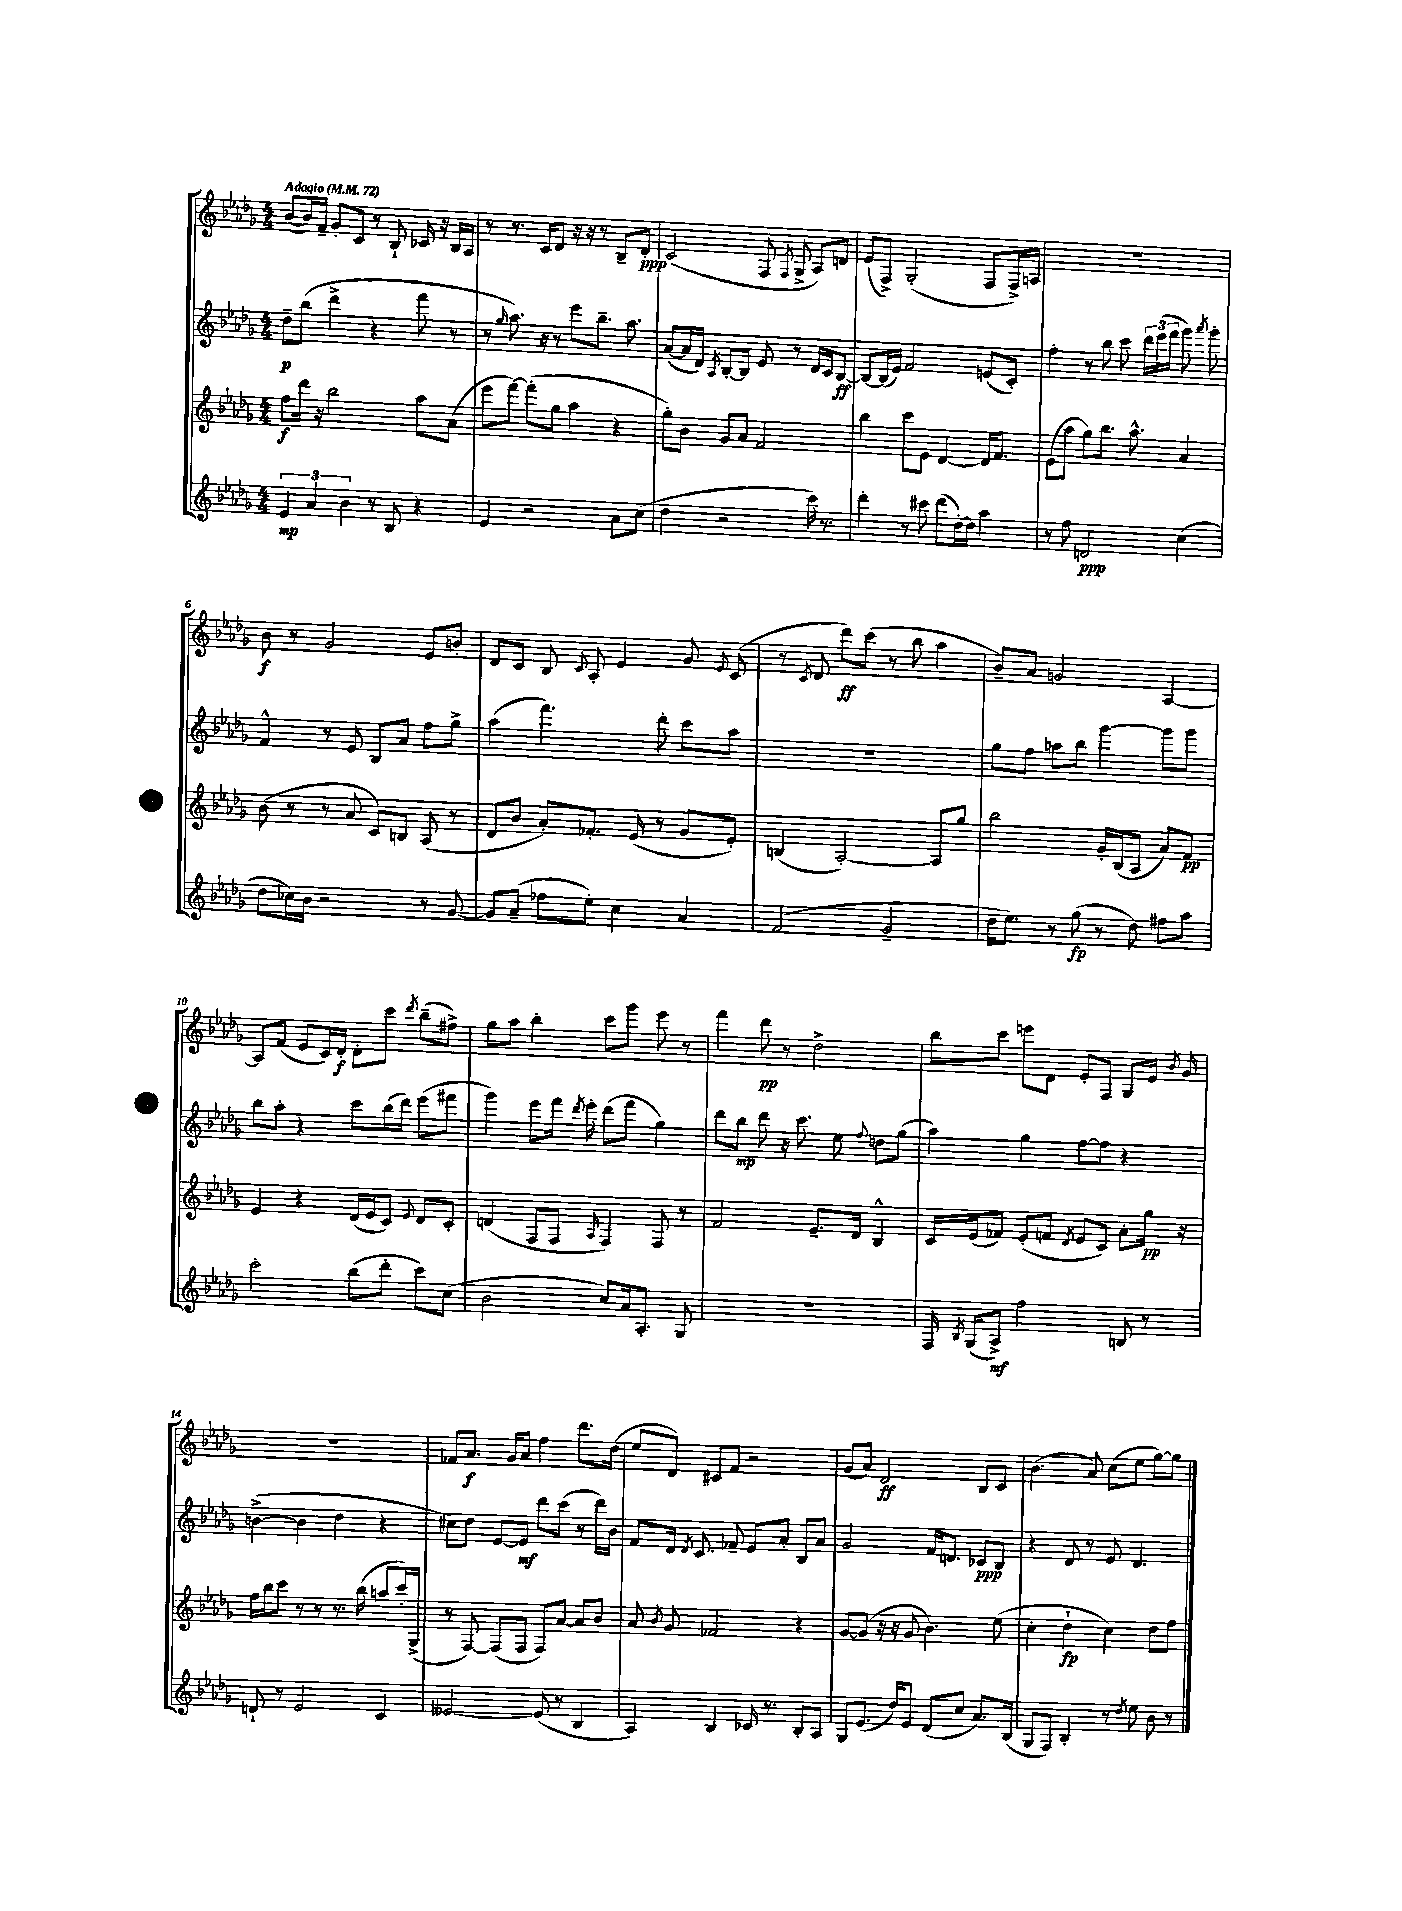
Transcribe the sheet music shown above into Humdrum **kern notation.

**kern	**kern	**kern	**kern
*staff4	*staff3	*staff2	*staff1
*clefG2	*clefG2	*clefG2	*clefG2
*k[b-e-a-d-g-]	*k[b-e-a-d-g-]	*k[b-e-a-d-g-]	*k[b-e-a-d-g-]
*M4/4	*M4/4	*M4/4	*M4/4
*MM72	*MM72	*MM72	*MM72
6e-	8ff	8dd-~	([8b-
.	16ddd-	(8bb-	16b-])
6a-	.	.	.
.	16r	.	16f~
.	2bb-	4ddd-^	8g-'
6b-	.	.	.
.	.	.	8c
8r	.	4r	8r
8B-	.	.	8B-`
4r	8aa-	8fff	16c-
.	.	.	16r
.	(8a-	8r	16B-
.	.	.	16A-
=	=	=	=
4e-	8eee-	8r	8r
.	.	16qqgg-	.
.	[8fff)	8.aa-)	8.r
2r	(8fff']	.	.
.	.	16r	16c
.	8gg-	8r	8d-
.	4aa-	8eee-	16r
.	.	.	16r
.	.	8.bb-~	8r
8a-	4r	.	8B-~
.	.	8.aa-	.
(8cc	.	.	8d-'
=	=	=	=
4dd-	8gg-')	([8a-	(2c
.	8b-	16a-]	.
.	.	16d-)	.
.	.	8qA-	.
2r	8g-	[8B-'	.
.	8a-	8B-]	.
.	2f	8e-	8F
.	.	.	8qF
.	.	8r	8G-^
16ccc)	.	16d-	8A-)
8.r	.	16c	.
.	.	[8B-	8d
=	=	=	=
4ddd-'	4bb-	8B-_	(8e-
.	.	(16B-]	8F^)
.	.	16e-)	.
8r	8ccc	2f	(2G-'
8ccc#	8e-	.	.
(8ddd-	[4d-	.	.
[16dd-')	.	.	.
16dd-]	.	.	.
4aa-	16d-]	(8e	8F
.	8.f	.	.
.	.	8c')	16F^)
.	.	.	16A
=	=	=	=
8r	(8e-	4ff'	1r
8ff	8aa-	.	.
2d	8gg-)	8r	.
.	8.bb-	8bb-	.
.	.	8ccc	.
.	8.aa-^^	.	.
.	.	24ddd-	.
.	.	(24eee-	.
.	.	24fff	.
(4cc	4a-	8ggg-)	.
.	.	8qaaa-	.
.	.	8ggg-'	.
=	=	=	=
8dd-	(8b-	4f^^	8b-
16cc-)	8r	.	8r
16b-	.	.	.
2r	8r	8r	2g-
.	8a-	8e-	.
.	8c)	8B-	.
.	8B	8a-	.
8r	(8A-	8ff	8e-
[8g-	8r	8gg-^	8b'
=	=	=	=
8g-]	8d-	(4aa-	8d-
(8a-~	8b-	.	8c
8ff-	8a-')	4.fff)	8B-
.	.	.	8qqc
8ee-')	8.f-'	.	8A-'
4cc	.	.	4e-
.	(16e-	.	.
.	8r	8ddd-'	.
4a-	8g-	8ccc	8g-
.	.	.	8qqe-
.	8e-')	8aa-	(8c
=	=	=	=
(2f	(4B	1r	8r
.	.	.	8qc
.	.	.	8d-
.	[2A-')	.	8ddd-)
.	.	.	(8ccc
2g-~	.	.	8r
.	.	.	8bb-
.	8A-]	.	4aa-
.	8gg-	.	.
=	=	=	=
16dd-	2bb-	8gg-	8b-~)
8.ee-)	.	.	.
.	.	8ff	8a-
8r	.	8aa	2g
(8gg-	.	8bb-	.
8r	16g-'	[4ggg-	.
.	(16B-	.	.
8dd-)	8A-	.	.
8ff#	8a-)	8ggg-]	[4A-
8aa-	8f	8ggg-	.
=	=	=	=
2ccc'	4e-	8bb-	8A-]
.	.	8aa-'	(8f
.	4r	4r	8e-
.	.	.	16c)
.	.	.	16d-'
(8bb-	(16d-	8ccc	8d-'
.	16e-	.	.
8ddd-'	8c)	(16bb-	8ccc
.	.	16ddd-)	.
.	8qqe-	.	8qddd-
8ccc)	8d-	(8eee-	(8bb-~
(8cc	8c'	8fff#	8ff#^)
=	=	=	=
2b-	(4d	4ggg-)	8gg-
.	.	.	8aa-
.	8F	8eee-	4bb-'
.	8F	16fff	.
.	.	8qddd-	.
.	.	16eee-'	.
.	16qqA-	.	.
8cc)	4F)	(8ddd-	8ccc
16a-	.	8fff	8ggg-
8.A-'	.	.	.
.	8F	4gg-)	8eee-
8G-	8r	.	8r
=	=	=	=
1r	2f	8ddd-	4fff
.	.	8bb-	.
.	.	8ddd-	8ddd-
.	.	16r	8r
.	.	8.ccc	.
.	8.e-~	.	2dd-^
.	.	8ee-	.
.	16d-	.	.
.	.	8qqff	.
.	4B-^^	8dd	.
.	.	(8gg-	.
=	=	=	=
16F	16c	4aa-)	8bb-
8qB-	.	.	.
(16G-	(16e-	.	.
8A-^)	8f-)	.	8ccc
2ff	(8e-'	4gg-	8eee
.	8f	.	8d-
.	8qd-	.	.
.	8e-	[8ff	8e-'
.	8c)	8ff]	8F
8B	8a-'	4r	8G-
8r	16gg-	.	16e-
.	.	.	8qb-
.	16r	.	16g-
=	=	=	=
8d`	16ff	([4b^	1r
.	16bb-	.	.
8r	8ccc	.	.
2e-	8r	4b]	.
.	8r	.	.
.	8.r	4dd-	.
.	(16bb-	.	.
4c	8aa	4r	.
.	16ccc')	.	.
.	(16G-^	.	.
=	=	=	=
[2e--	8r	8cc#)	8f-
.	[8F)	8dd-	8.a-
.	(8F]	[8e-	.
.	.	.	16g-
.	8F	8e-]	8a-
(8e--]	8F)	8ddd-	4ff
8r	[8a-	(8ccc	.
4B-	8a-]	8r	8.ddd-
.	8b-	16ddd-)	.
.	.	16b-	(16dd-
=	=	=	=
4A-)	8a-	8f	8ee-
.	8qb-	.	.
.	8g-	16d-	8d-)
.	.	8qd-	.
.	.	8.c	.
4B-	2f-	.	8c#
.	.	8f-~	8f
16c-	.	8e-	2r
8.r	.	.	.
.	.	8a-'	.
8B-'	4r	8B-	.
8A-	.	8a-	.
=	=	=	=
8G-	[8g-	2g-	(8g-
(8.e-	(8g-]	.	8a-)
.	16r	.	2d-
16dd-)	16r	.	.
8e-	8g-	.	.
(8d-	4.b-)	16f	.
.	.	8.d	.
8cc	.	.	.
8.a-)	.	8c-	8B-
.	(8ee-	8B-	8c
(16B-	.	.	.
=	=	=	=
8G-	4cc'	4r	(4.b-
8F)	.	.	.
4B-'	4dd-`	8d-	.
.	.	8r	8a-)
8r	4cc)	8e-	(8cc
8qdd-	.	.	.
8ee-	.	4.d-	8ee-
8b-	8dd-	.	[8gg-)
8r	8ff	.	8gg-]
==	==	==	==
*-	*-	*-	*-
